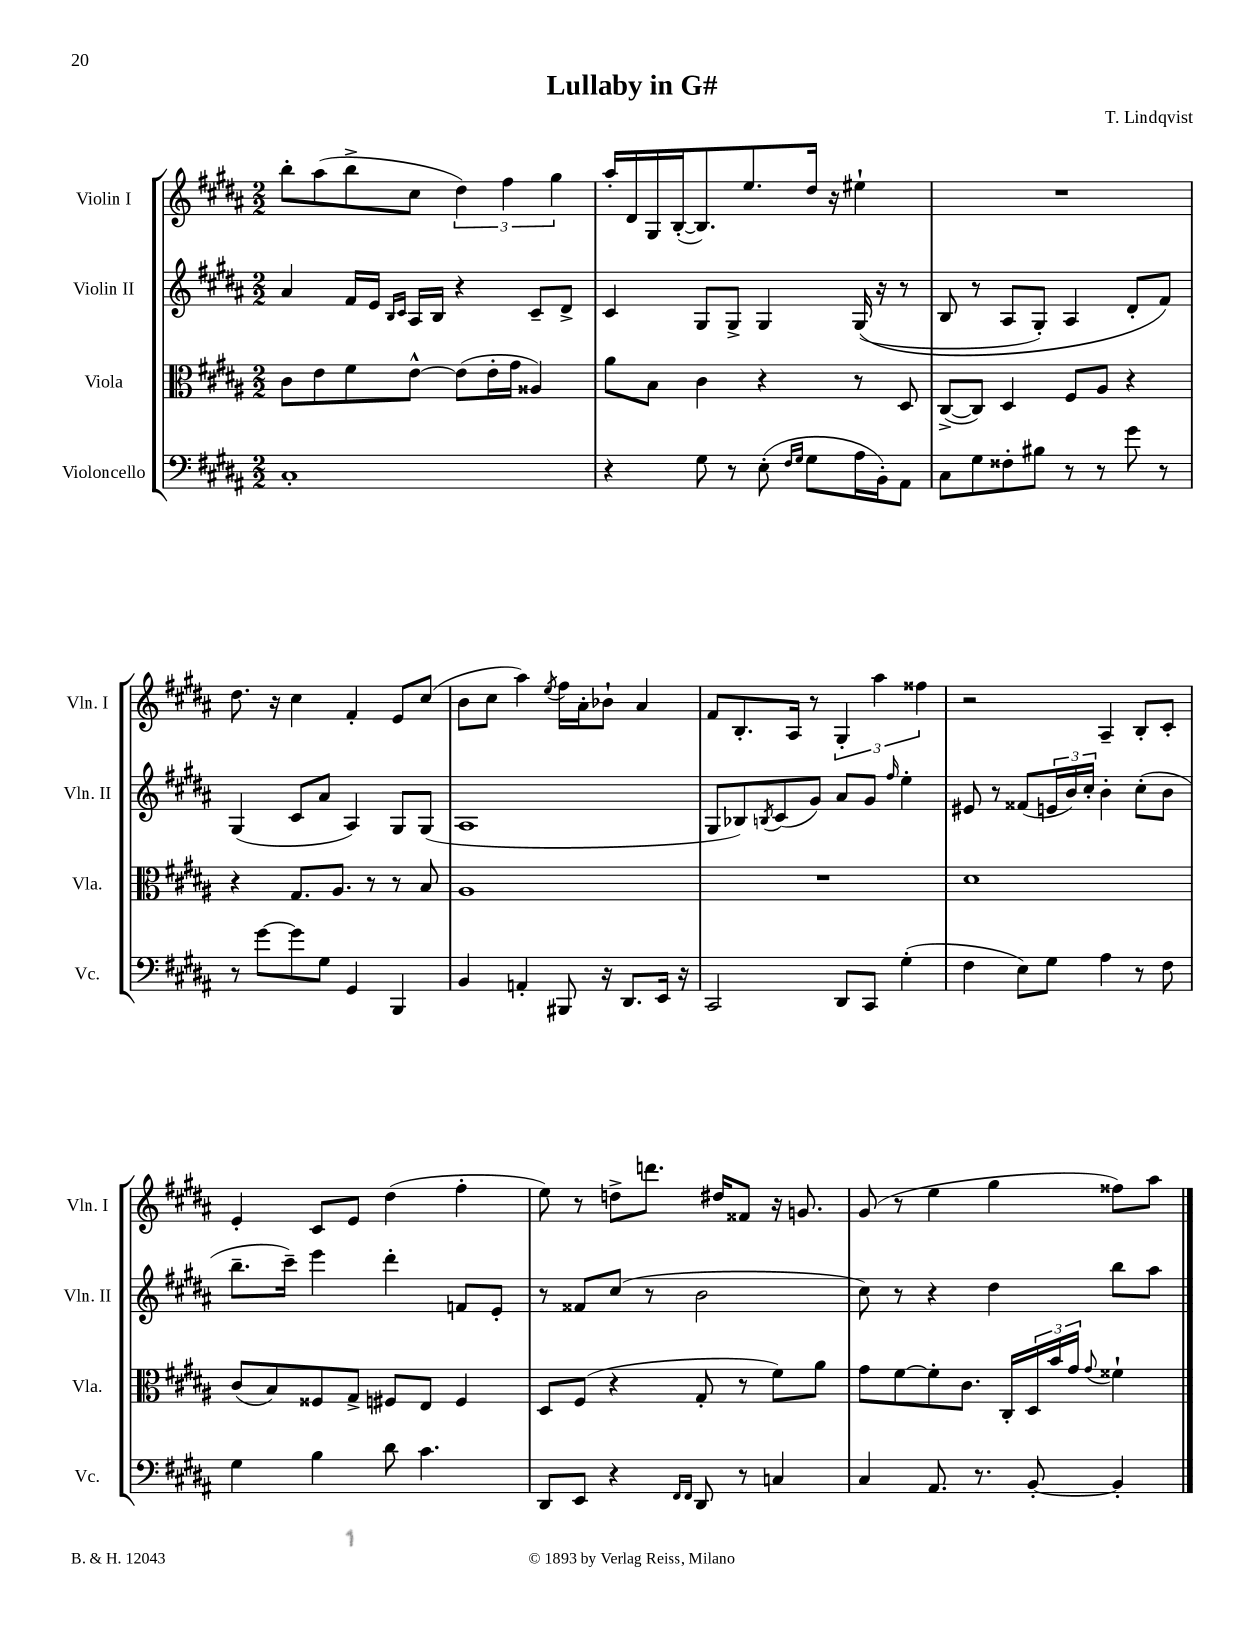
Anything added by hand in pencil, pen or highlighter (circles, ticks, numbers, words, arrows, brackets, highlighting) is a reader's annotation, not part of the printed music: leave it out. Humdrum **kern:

**kern	**kern	**kern	**kern
*staff4	*staff3	*staff2	*staff1
*clefF4	*clefC3	*clefG2	*clefG2
*k[f#c#g#d#a#]	*k[f#c#g#d#a#]	*k[f#c#g#d#a#]	*k[f#c#g#d#a#]
*M2/2	*M2/2	*M2/2	*M2/2
1C#'	8c#	4a#	8bb'
.	8e	.	(8aa#
.	8f#	16f#	8bb^
.	.	16e	.
.	.	16qqB	.
.	.	16qqc#	.
.	[8e^^	16A#	8cc#
.	.	16B	.
.	(8e]	4r	6dd#)
.	16e'	.	.
.	.	.	6ff#
.	16g#	.	.
.	4A##)	8c#~	.
.	.	.	6gg#
.	.	8d#^	.
=	=	=	=
4r	8a#	4c#	16aa#'
.	.	.	16d#
.	8B	.	16G#
.	.	.	([16B'
8G#	4c#	8G#	8.B])
8r	.	8G#^	.
.	.	.	8.ee
(8E'	4r	4G#	.
16qqF#	.	.	.
16qqG#	.	.	.
8G#	.	.	16dd#
.	.	.	16r
16A#	8r	&((16G#	4ee#`
16BB')	.	16r	.
8AA#	8D#	8r	.
=	=	=	=
8C#	([8C#^	8B	1r
8G#	8C#])	8r	.
8F##'	4D#	8A#	.
8B#	.	8G#')	.
8r	8F#	4A#	.
8r	8A#	.	.
8g#	4r	8d#'	.
8r	.	8f#&)	.
=	=	=	=
8r	4r	(4G#	8.dd#
[8g#	.	.	.
.	.	.	16r
8g#]	8.G#	8c#	4cc#
8G#	.	8a#	.
.	8.A#	.	.
4GG#	.	4A#)	4f#'
.	8r	.	.
4BBB	8r	8G#	8e
.	8B	(8G#	(8cc#
=	=	=	=
4BB	1A#	1A#	8b
.	.	.	8cc#
4AA'	.	.	4aa#)
.	.	.	8qee
8BBB#	.	.	16ff#
.	.	.	16a#'
16r	.	.	8b-`
8.DD#	.	.	.
.	.	.	4a#
16EE	.	.	.
16r	.	.	.
=	=	=	=
2CC#	1r	8G#	8f#
.	.	8B-)	8.B'
.	.	8qB	.
.	.	(8c#	.
.	.	.	16A#
.	.	8g#)	8r
8DD#	.	8a#	6G#'
8CC#	.	8g#	.
.	.	.	6aa#
.	.	16qqff#	.
(4G#'	.	4ee'	.
.	.	.	6ff##
=	=	=	=
4F#	1d#	8e#	2r
.	.	8r	.
8E)	.	(8f##	.
8G#	.	24e	.
.	.	24b)	.
.	.	24cc#'	.
4A#	.	4b'	4A#~
8r	.	(8cc#'	8B'
8F#	.	8b	8c#'
=	=	=	=
4G#	(8c#	8.bb~	4e'
.	8B)	.	.
.	.	16ccc#~)	.
4B	8F##	4eee	8c#
.	8G#^	.	8e
8d#	8F#	4ddd#'	(4dd#
4.c#	8E	.	.
.	4F#	8f	4ff#'
.	.	8e'	.
=	=	=	=
8DD#	8D#	8r	8ee)
8EE	(8F#	8f##	8r
4r	4r	(8cc#	8dd^
.	.	8r	8.ddd
16qqFF#	.	.	.
16qqFF#	.	.	.
8DD#	8G#'	2b	.
.	.	.	16dd#
8r	8r	.	8f##
4C	8f#)	.	16r
.	.	.	8.g
.	8a#	.	.
=	=	=	=
4C#	8g#	8cc#)	(8g#
.	[8f#	8r	8r
8.AA#	8f#']	4r	4ee
.	8.c#	.	.
8.r	.	.	.
.	.	4dd#	4gg#
.	16C#'	.	.
[8BB'	24D#	.	.
.	24b	.	.
.	24g#	.	.
.	8qqg#	.	.
4BB']	4f##`	8bb	8ff##)
.	.	8aa#	8aa#
==	==	==	==
*-	*-	*-	*-
